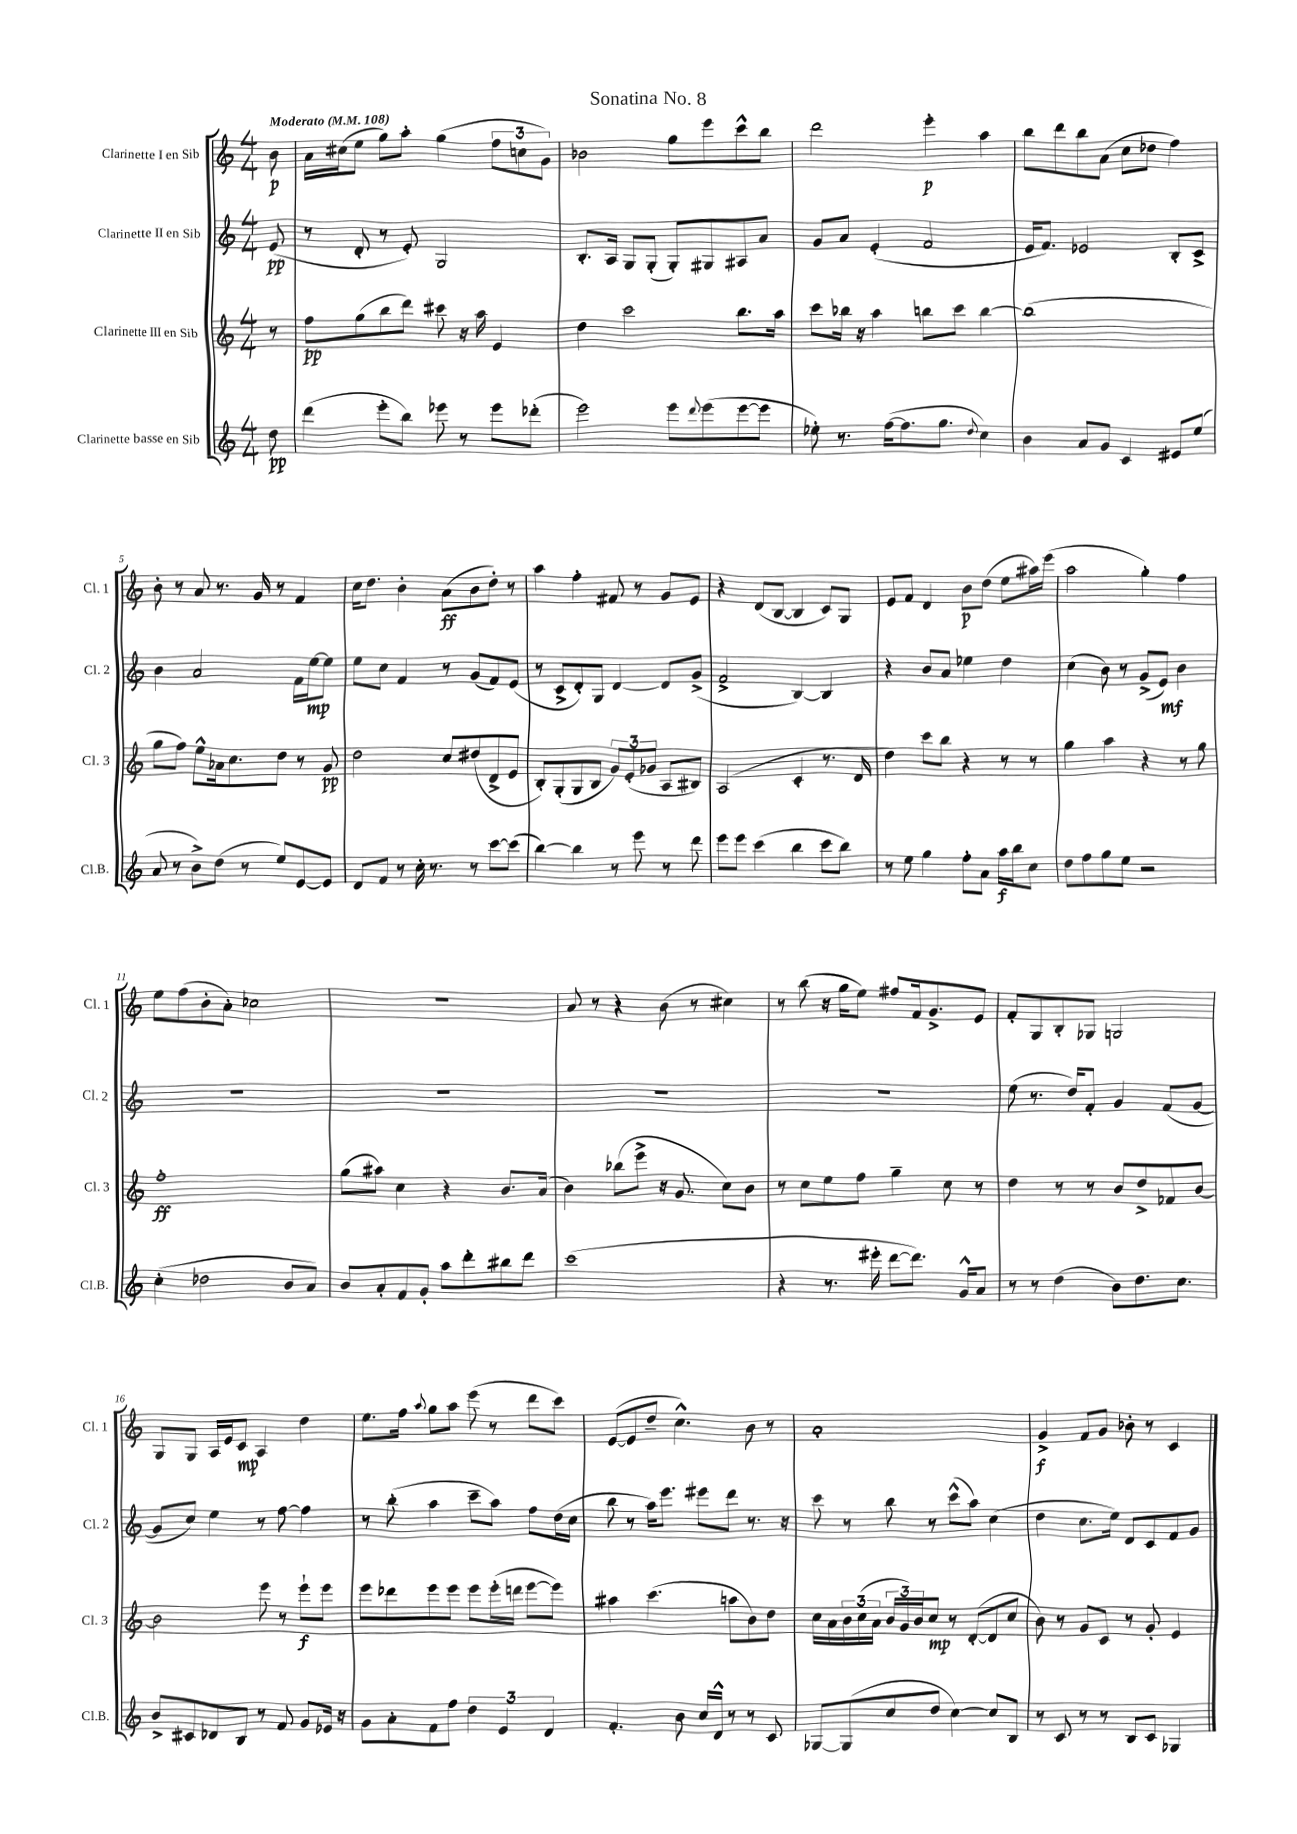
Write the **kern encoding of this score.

**kern	**dynam	**kern	**dynam	**kern	**dynam	**kern	**dynam
*part4	*part4	*part3	*part3	*part2	*part2	*part1	*part1
*staff4	*staff4	*staff3	*staff3	*staff2	*staff2	*staff1	*staff1
*I"Clarinette basse en Sib	*	*I"Clarinette III en Sib	*	*I"Clarinette II en Sib	*	*I"Clarinette I en Sib	*
*I'Cl.B.	*	*I'Cl. 3	*	*I'Cl. 2	*	*I'Cl. 1	*
*clefG2	*	*clefG2	*	*clefG2	*	*clefG2	*
*k[]	*	*k[]	*	*k[]	*	*k[]	*
*M4/4	*	*M4/4	*	*M4/4	*	*M4/4	*
*MM108	*	*MM108	*	*MM108	*	*MM108	*
=	=	=	=	=	=	=	=
!	!	!	!	!	!	!LO:TX:a:B:t=Moderato	!
8dd\	pp	8r	.	(8e/	pp	8b\	p
=1	=1	=1	=1	=1	=1	=1	=1
(4ddd\	.	8ff\L	pp	8r	.	16a\LL	.
.	.	.	.	.	.	(16cc#X\J	.
.	.	(8gg\	.	8d'/	.	8ee\J	.
8eee'\L	.	8bb\	.	8r	.	8gg\L)	.
8bb\J)	.	8ddd\J)	.	8e'/)	.	8aa'\J	.
8eee-X\	.	8ccc#X\	.	2G/	.	(4gg\	.
8r	.	16r	.	.	.	.	.
.	.	16aa\	.	.	.	.	.
8eee-\L	.	4e/	.	.	.	12ff\L	.
.	.	.	.	.	.	12ccn\	.
(8ddd-X'\J	.	.	.	.	.	.	.
.	.	.	.	.	.	12g\J)	.
=2	=2	=2	=2	=2	=2	=2	=2
2eee\)	.	4dd\	.	8.B'/L	.	2b-X\	.
.	.	.	.	16A/Jk	.	.	.
.	.	2ccc\	.	8G/L	.	.	.
.	.	.	.	(8G'/J	.	.	.
8eee\L	.	.	.	8G'/L)	.	8gg\L	.
8qqddd/	.	.	.	.	.	.	.
(8eee\	.	.	.	8G#X/	.	8eee\	.
[8eee\	.	8.bb\L	.	8A#X/	.	8ccc^^\	.
8eee\J]	.	.	.	8a/J	.	8bb\J	.
.	.	16aa\Jk	.	.	.	.	.
=3	=3	=3	=3	=3	=3	=3	=3
8ee-X'\)	.	8ccc\L	.	8g/L	.	2ddd\	.
8.r	.	16bb-X\Jk	.	8a/J	.	.	.
.	.	16r	.	.	.	.	.
.	.	4aa\	.	(4e'/	.	.	.
([16ff\KL	.	.	.	.	.	.	.
8.ff\]	.	.	.	.	.	.	.
.	.	8bbn\L	.	2f/	.	4eee'\	p
8.gg\J	.	.	.	.	.	.	.
.	.	8ccc\J	.	.	.	.	.
8qqdd/	.	.	.	.	.	.	.
4cc\)	.	[4bb\	.	.	.	4aa\	.
=4	=4	=4	=4	=4	=4	=4	=4
4b\	.	(1bb]	.	16e/KL	.	8bb\L	.
.	.	.	.	8.f/J)	.	.	.
.	.	.	.	.	.	8ddd\	.
8a/L	.	.	.	2e-X/	.	8bb\	.
8g/J	.	.	.	.	.	(8a\J	.
4c/	.	.	.	.	.	8cc\L	.
.	.	.	.	.	.	8dd-X\J	.
8e#X/L	.	.	.	8B'/L	.	4ff\)	.
(8ee/J	.	.	.	8c^/J	.	.	.
!!LO:LB:g=z
=5	=5	=5	=5	=5	=5	=5	=5
8a/	.	8gg\L	.	4b\	.	8b'\	.
8r	.	8ff\J)	.	.	.	8r	.
8b^\L)	.	8ee^^\L	.	2a/	.	8a/	.
(8dd\J	.	16a-X\k	.	.	.	8.r	.
.	.	8.cc\	.	.	.	.	.
8r	.	.	.	.	.	.	.
.	.	.	.	.	.	16g/	.
8ee/L)	.	8dd\J	.	.	.	8r	.
[8e/	.	8r	.	16f\LL	.	4f/	.
.	.	.	.	[16ee\J	mp	.	.
8e/J]	.	8g/	pp	8ee\J]	.	.	.
=6	=6	=6	=6	=6	=6	=6	=6
8d/L	.	2dd\	.	8ee\L	.	16cc\KL	.
.	.	.	.	.	.	8.dd\J	.
8f/J	.	.	.	8cc\J	.	.	.
8r	.	.	.	4f/	.	4b'\	.
16cc'\	.	.	.	.	.	.	.
8.r	.	.	.	.	.	.	.
.	.	8cc/L	.	8r	.	(8a\L	ff
8r	.	(8dd#X/	.	(8g/L	.	8b\	.
[8ccc\L	.	8d^/	.	8f/)	.	8dd'\J)	.
(8ccc\J]	.	8e/J	.	(8e/J	.	8r	.
=7	=7	=7	=7	=7	=7	=7	=7
[4bb\)	.	8B'/L)	.	8r	.	4aa\	.
.	.	(8G'/	.	8c^/L	.	.	.
4bb\]	.	8G/	.	8d'/)	.	4ff'\	.
.	.	8B/J	.	8G/J	.	.	.
8r	.	12g/L)	.	[4d/	.	8f#X/	.
.	.	(12e'/	.	.	.	.	.
8eee\	.	.	.	.	.	8r	.
.	.	12g-X/J	.	.	.	.	.
8r	.	8A/L	.	8d/L]	.	8g/L	.
8ddd\	.	8B#X/J)	.	(8g^/J	.	8e/J	.
=8	=8	=8	=8	=8	=8	=8	=8
8eee\L	.	(2A/	.	2f^/	.	4r	.
8eee\J	.	.	.	.	.	.	.
(4ccc\	.	.	.	.	.	(8d/L	.
.	.	.	.	.	.	[8B/J	.
4bb\	.	4c'/	.	[4B/)	.	4B/]	.
8ccc\L	.	8.r	.	4B/]	.	8c/L)	.
8bb\J)	.	.	.	.	.	8G/J	.
.	.	16d/	.	.	.	.	.
=9	=9	=9	=9	=9	=9	=9	=9
8r	.	4dd\)	.	4r	.	8e/L	.
8ee\	.	.	.	.	.	8f/J	.
4gg\	.	8ccc\L	.	8b/L	.	4d/	.
.	.	8bb\J	.	8a/J	.	.	.
8ff'\L	.	4r	.	4ee-X\	.	8b\L	p
8a\J	.	.	.	.	.	(8dd\J	.
16aa\LL	f	8r	.	4dd\	.	8ee\L	.
16bb\J	.	.	.	.	.	.	.
8cc\J	.	8r	.	.	.	16aa#X\L)	.
.	.	.	.	.	.	(16eee\JJ	.
=10	=10	=10	=10	=10	=10	=10	=10
8dd\L	.	4gg\	.	(4cc\	.	2aa\	.
8ff\	.	.	.	.	.	.	.
8gg\	.	4aa\	.	8b\)	.	.	.
8ee\J	.	.	.	8r	.	.	.
2r	.	4r	.	(8g^/L	.	4gg'\)	.
.	.	.	.	8e/J)	mf	.	.
.	.	8r	.	4b\	.	4ff\	.
.	.	8gg\	.	.	.	.	.
!!LO:LB:g=z
=11	=11	=11	=11	=11	=11	=11	=11
(4cc'\	.	1ff'	ff	1r	.	8ee\L	.
.	.	.	.	.	.	(8ff\	.
2dd-X\	.	.	.	.	.	8b'\	.
.	.	.	.	.	.	8a'\J)	.
.	.	.	.	.	.	2cc-X\	.
8b/L	.	.	.	.	.	.	.
8a/J)	.	.	.	.	.	.	.
=12	=12	=12	=12	=12	=12	=12	=12
8b/L	.	(8gg\L	.	1r	.	1r	.
8a'/	.	8aa#X\J)	.	.	.	.	.
8f/	.	4cc\	.	.	.	.	.
8g'/J	.	.	.	.	.	.	.
8aa\L	.	4r	.	.	.	.	.
8ddd'\	.	.	.	.	.	.	.
8bb#X\	.	8.b/L	.	.	.	.	.
8ddd\J	.	.	.	.	.	.	.
.	.	(16a/Jk	.	.	.	.	.
=13	=13	=13	=13	=13	=13	=13	=13
(1ccc	.	4b\)	.	1r	.	8a/	.
.	.	.	.	.	.	8r	.
.	.	(8bb-X\L	.	.	.	4r	.
.	.	8eee^\J	.	.	.	.	.
.	.	16r	.	.	.	(8b\	.
.	.	8.g/	.	.	.	.	.
.	.	.	.	.	.	8r	.
.	.	8cc\L)	.	.	.	4cc#X\)	.
.	.	8b\J	.	.	.	.	.
=14	=14	=14	=14	=14	=14	=14	=14
4r	.	8r	.	1r	.	8r	.
.	.	8cc\L	.	.	.	(8bb\	.
8.r	.	8ee\	.	.	.	16r	.
.	.	.	.	.	.	16gg\KL	.
.	.	8ff\J	.	.	.	8ee\J)	.
16eee#X'\	.	.	.	.	.	.	.
[8ddd\L	.	4gg~\	.	.	.	8ff#X/L	.
8.ddd\J])	.	.	.	.	.	16f/k	.
.	.	.	.	.	.	8.g^/	.
.	.	8cc\	.	.	.	.	.
16g^^/KL	.	.	.	.	.	.	.
8a/J	.	8r	.	.	.	8e/J	.
=15	=15	=15	=15	=15	=15	=15	=15
8r	.	4dd\	.	(8ee\	.	8f'/L	.
8r	.	.	.	8.r	.	8G/	.
(4dd\	.	8r	.	.	.	8B'/	.
.	.	.	.	16dd/KL)	.	.	.
.	.	8r	.	8f'/J	.	8G-X/J	.
8b\L)	.	8b/L	.	4g/	.	2Gn/	.
8.dd\	.	8dd^/	.	.	.	.	.
.	.	8f-X/	.	(8f/L	.	.	.
8.cc\J	.	.	.	.	.	.	.
.	.	[8b/J	.	[8g/J	.	.	.
!!LO:LB:g=z
=16	=16	=16	=16	=16	=16	=16	=16
8b^/L	.	2b\]	.	8g/L]	.	8G/L	.
8c#X/	.	.	.	8cc/J)	.	8G/J	.
8d-X/	.	.	.	4ee\	.	16A/LL	.
.	.	.	.	.	.	16e/J	.
8B/J	.	.	.	.	.	8c/J	mp
8r	.	8eee\	.	8r	.	4A/	.
8f/	.	8r	.	[8ff\	.	.	.
8g/L	.	8eee`\L	f	4ff\]	.	4dd\	.
16e-X/Jk	.	8eee\J	.	.	.	.	.
16r	.	.	.	.	.	.	.
=17	=17	=17	=17	=17	=17	=17	=17
8g\L	.	8eee\L	.	8r	.	8.ee\L	.
8a'\	.	8ddd-X\	.	(8bb'\	.	.	.
.	.	.	.	.	.	16ff\Jk	.
.	.	.	.	.	.	8qqaa/	.
8f\	.	8eee\	.	4aa\	.	8gg\L	.
8ff\J	.	8eee\J	.	.	.	8aa\J	.
6dd\	.	8eee\L	.	8ccc~\L	.	(8eee\	.
.	.	(16eee'\L	.	8aa\J)	.	8r	.
6e/	.	.	.	.	.	.	.
.	.	16dddn\JJ	.	.	.	.	.
.	.	[8eee\L	.	8ff\L	.	8ddd\L	.
6d/	.	.	.	.	.	.	.
.	.	8eee\J])	.	(16dd\L	.	8ccc\J)	.
.	.	.	.	16cc\JJ	.	.	.
=18	=18	=18	=18	=18	=18	=18	=18
4.f'/	.	4aa#X\	.	8bb\	.	([8e/L	.
.	.	.	.	8r	.	8e/]	.
.	.	(4.ccc\	.	16aa\KL)	.	8dd~/J	.
.	.	.	.	8.eee\J	.	.	.
8b\	.	.	.	.	.	4.cc^^\)	.
16cc/LL	.	.	.	8eee#X\L	.	.	.
16d^^/JJ	.	.	.	.	.	.	.
8r	.	8aan\L	.	8ddd\J	.	.	.
8r	.	8b\)	.	8.r	.	8b\	.
8c/	.	8dd\J	.	.	.	8r	.
.	.	.	.	16r	.	.	.
=19	=19	=19	=19	=19	=19	=19	=19
[8G-X/L	.	16cc\LL	.	8ccc\	.	1a'	.
.	.	16a\	.	.	.	.	.
(8G-/]	.	24b\	.	8r	.	.	.
.	.	(24cc\	.	.	.	.	.
.	.	24a\JJ	.	.	.	.	.
8cc/	.	24b/LL	.	8bb\	.	.	.
.	.	24g/)	.	.	.	.	.
.	.	24b/J	.	.	.	.	.
8dd/J	.	8cc/J	mp	8r	.	.	.
[4cc\)	.	8r	.	(8ccc^^\L	.	.	.
.	.	([8d'/L	.	8aa\J)	.	.	.
8cc/L]	.	8d/]	.	(4cc\	.	.	.
8B/J	.	8cc/J	.	.	.	.	.
=20	=20	=20	=20	=20	=20	=20	=20
8r	.	8b\)	.	4dd\	.	4g^/	f
8c/	.	8r	.	.	.	.	.
8r	.	8g/L	.	8.cc\L	.	8f/L	.
8r	.	8c/J	.	.	.	8g/J	.
.	.	.	.	16ee\Jk)	.	.	.
8B/L	.	8r	.	8d/L	.	8b-X'\	.
8c/J	.	8g'/	.	8c/	.	8r	.
4G-X/	.	4e/	.	8f/	.	4c/	.
.	.	.	.	8g/J	.	.	.
==	==	==	==	==	==	==	==
*-	*-	*-	*-	*-	*-	*-	*-
